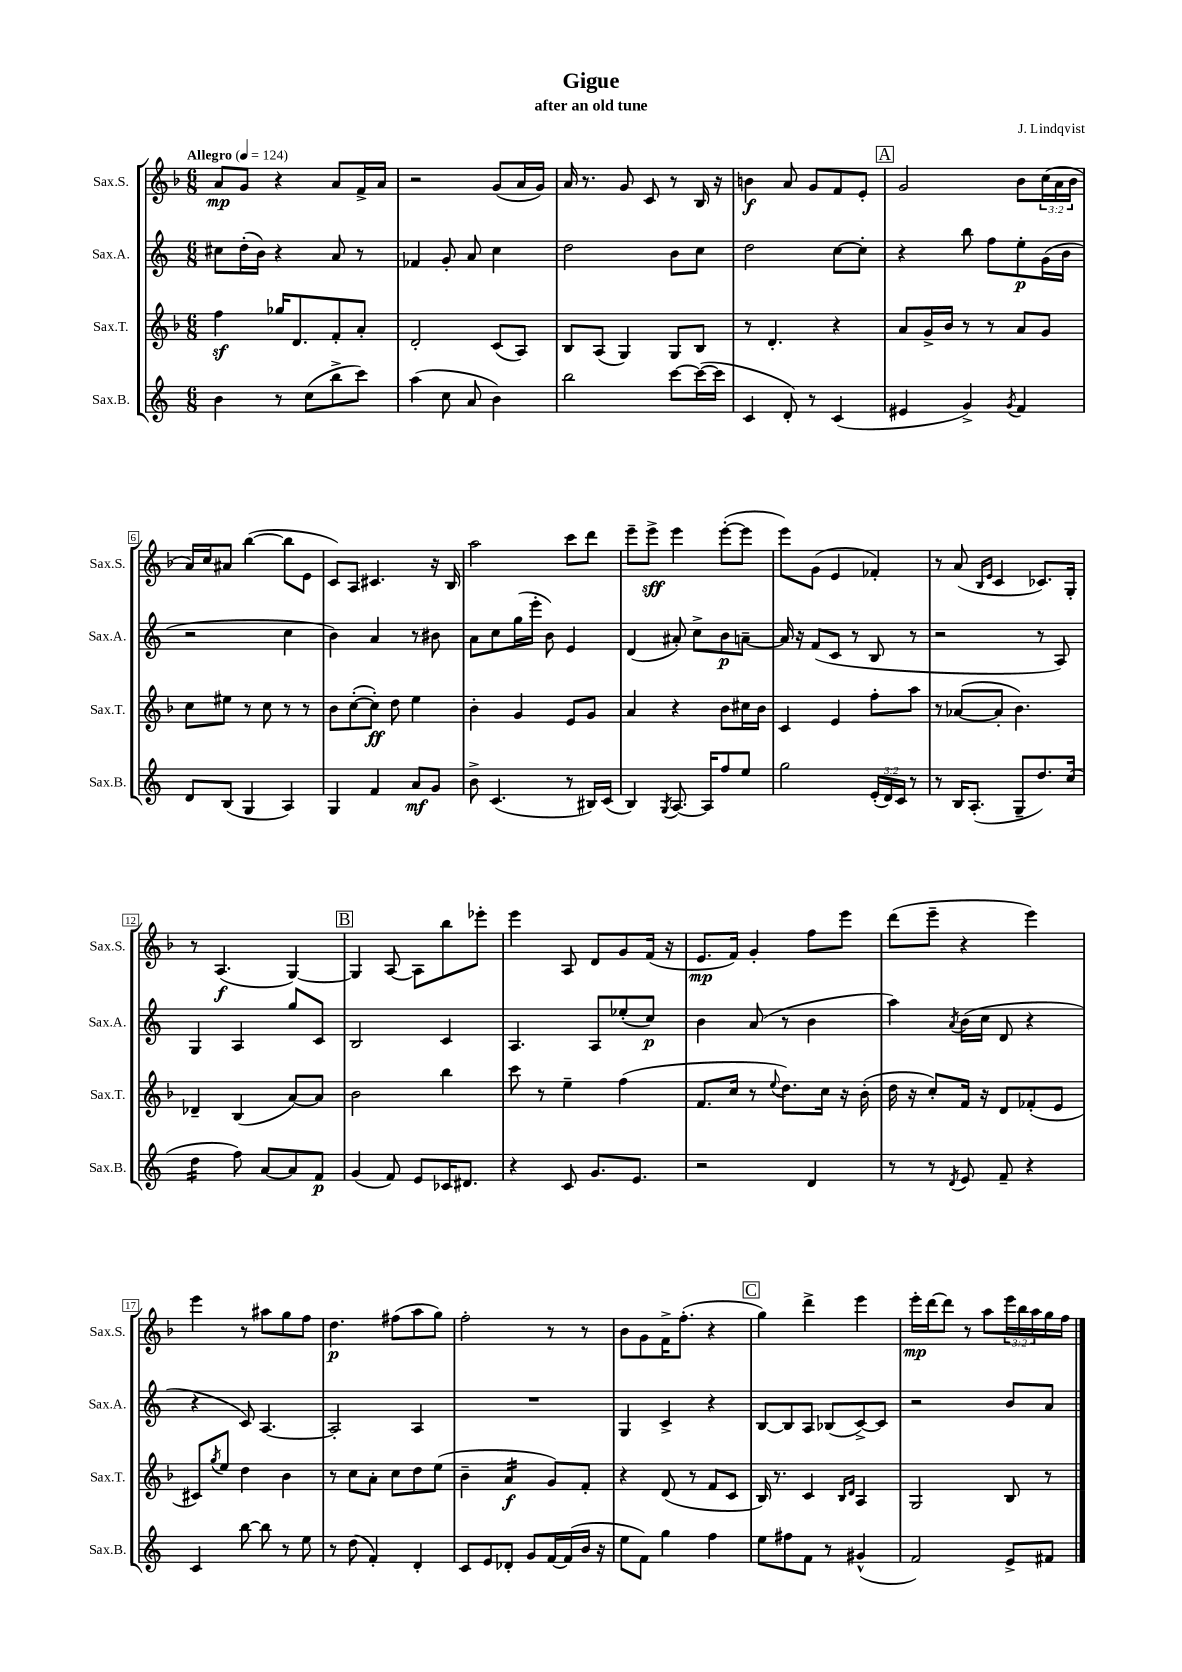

**kern	**kern	**kern	**kern
*staff4	*staff3	*staff2	*staff1
*clefG2	*clefG2	*clefG2	*clefG2
*k[]	*k[b-]	*k[]	*k[b-]
*M6/8	*M6/8	*M6/8	*M6/8
*MM124	*MM124	*MM124	*MM124
4b\	4ff\	8cc#\L	8a/L
.	.	(16dd'\L	8g/J
.	.	16b\JJ)	.
8r	16gg-/LK	4r	4r
.	8.d/	.	.
(8cc\L	.	.	.
8bb^\	8f'/	8a/	8a/L
8ccc\J)	8a'/J	8r	16f^/L
.	.	.	16a/JJ
=	=	=	=
(4aa\	2d'/	4f-/	2r
8cc\	.	8g'/	.
8a/	.	8a/	.
4b\)	(8c/L	4cc\	(8g/L
.	8A/J)	.	16a/L
.	.	.	16g/JJ)
=	=	=	=
2bb\	8B-/L	2dd\	16a/
.	.	.	8.r
.	(8A/J	.	.
.	4G/)	.	8g/
.	.	.	8c/
[8ccc\L	8G/L	8b\L	8r
(16ccc\_L	8B-/J	8cc\J	16B-/
16ccc\]JJ	.	.	16r
=	=	=	=
4c/	8r	2dd\	4b\
.	4.d'/	.	.
8d'/)	.	.	8a/
8r	.	.	8g/L
(4c/	4r	[8cc\L	8f/
.	.	8cc'\]J	8e'/J
=	=	=	=
4e#/	8a/L	4r	2g/
.	16g^/L	.	.
.	16b-/JJ	.	.
4g^/)	8r	8bb\	.
.	8r	8ff\L	.
8qg/	.	.	.
4f/	8a/L	8ee'\	8b-\L
.	8g/J	(16g\L	(24cc\L
.	.	.	24a\
.	.	16b\JJ	.
.	.	.	24b-\JJ
=	=	=	=
8d/L	8cc\L	2r	16a/LL)
.	.	.	16cc/J
(8B/J	8ee#\J	.	8a#/J
4G/	8r	.	([4bb-\
.	8cc\	.	.
4A/)	8r	4cc\	8bb-\]L
.	8r	.	8e\J
=	=	=	=
4G/	8b-\L	4b\)	8c/L)
.	([8cc'\	.	8A/J
4f/	8cc'\]J)	4a/	4.c#/
.	8dd\	.	.
8a/L	4ee\	8r	.
8g/J	.	8b#\	16r
.	.	.	16B-/
=	=	=	=
8b^\	4b-'\	8a\L	2aa\
(4.c/	.	8cc\	.
.	4g/	(16gg\L	.
.	.	16eee'\JJ	.
.	.	8b\)	.
8r	8e/L	4e/	8ccc\L
16B#/LL)	8g/J	.	8ddd\J
(16c/JJ	.	.	.
=	=	=	=
4B/)	4a/	(4d/	8eee~\L
.	.	.	8eee^\J
8qG/	.	.	.
[8.A/	4r	8a#'/)	4eee\
.	.	8cc^\L	.
16A/]LK	.	.	.
8ff/	8b-\L	8b\	([8eee'\L
8ee/J	16cc#\L	[8a~\J	8eee\]J
.	16b-\JJ	.	.
=	=	=	=
2gg\	4c/	16a/]	8eee\L)
.	.	16r	.
.	.	(8f/L	(8g\J
.	4e/	8c/J	4e/
.	.	8r	.
(24e'/LL	8ff'\L	8B/	4f-'/)
24d/)	.	.	.
24c/JJ	.	.	.
8r	8aa\J	8r	.
=	=	=	=
8r	8r	2r	8r
16B/LK	([8a-/L	.	(8a/
(8.A'/J	.	.	.
.	.	.	16qqB-/LL
.	.	.	16qqe/JJ
.	8a-'/]J	.	4c/
8G~/L	4.b-\)	.	.
8.dd/)	.	8r	8.c-/L)
.	.	8A/)	.
(16cc/Jk	.	.	16G'/Jk
=	=	=	=
4dd\	4d-~/	4G/	8r
.	.	.	(4.A/
8ff\)	(4B-/	4A/	.
[8a/L	.	.	.
8a/]	[8a/L)	8gg/L	[4G/)
8f/J	8a/]J	8c/J	.
=	=	=	=
(4g/	2b-\	2B/	4G/]
8f/)	.	.	[8A/
8e/L	.	.	8A\]L
16c-/K	4bb-\	4c/	8bb-\
8.d#/J	.	.	.
.	.	.	8eee-'\J
=	=	=	=
4r	8ccc\	4.A/	4eee\
.	8r	.	.
8c/	4ee~\	.	8A/
8.g/L	.	8A/L	8d/L
.	(4ff\	(8ee-'/	8g/
8.e/J	.	.	.
.	.	8cc/J)	(16f/Jk
.	.	.	16r
=	=	=	=
2r	8.f/L	4b\	8.e/L
.	16cc/Jk	.	16f/Jk)
.	8r	(8a/	4g'/
.	8qqee/	.	.
.	8.dd\L)	8r	.
4d/	.	4b\	8ff\L
.	16cc\Jk	.	.
.	16r	.	8eee\J
.	(16b-'\	.	.
=	=	=	=
8r	16dd\	4aa\)	(8ddd\L
.	16r	.	.
8r	8cc'/L)	.	8eee~\J
8qd/	.	8qa/	.
8e/	16f/Jk	(16b\LL	4r
.	16r	16cc\JJ	.
8f~/	8d/L	8d/	.
4r	(8f-'/	4r	4eee\)
.	8e/J	.	.
=	=	=	=
4c/	8c#/L)	4r	4eee\
.	8qgg/	.	.
.	8ee/J	.	.
[8bb\	4dd\	8c/)	8r
8bb\]	.	[4.A/	8aa#\L
8r	4b-\	.	8gg\
8ee\	.	.	8ff\J
=	=	=	=
8r	8r	2A'/]	4.dd\
(8dd\	8cc\L	.	.
4f'/)	8a'\J	.	.
.	8cc\L	.	(8ff#\L
4d'/	8dd\	4A/	8aa\
.	(8ee\J	.	8gg\J)
=	=	=	=
8c/L	4b-~\	2.r	2ff'\
8e/	.	.	.
8d-'/J	4a/	.	.
8g/L	.	.	.
[16f/L	8g/L)	.	8r
(16f/]	.	.	.
16b/JJ	8f'/J	.	8r
16r	.	.	.
=	=	=	=
8ee\L	4r	4G/	8b-\L
8f\J)	.	.	8g\
4gg\	(8d/	4c^/	16f^\K
.	.	.	(8.ff'\J
.	8r	.	.
4ff\	8f/L	4r	4r
.	8c/J	.	.
=	=	=	=
8ee\L	16B-/)	[8B/L	4gg\)
.	8.r	.	.
8ff#\	.	8B/]	.
8f\J	4c/	8A/J	4ddd^\
8r	.	(8B-/L	.
.	16qqB-/LL	.	.
.	16qqd/JJ	.	.
(4g#^^/	4A/	[8c^/)	4eee\
.	.	8c/]J	.
=	=	=	=
2f/)	2G/	2r	16eee'\LL
.	.	.	[16ddd\J
.	.	.	8ddd\]J
.	.	.	8r
.	.	.	8aa\L
8e^/L	8B-/	8b/L	24eee\L
.	.	.	24bb-\
.	.	.	24aa\
8f#/J	8r	8a/J	16gg\
.	.	.	16ff\JJ
==	==	==	==
*-	*-	*-	*-
